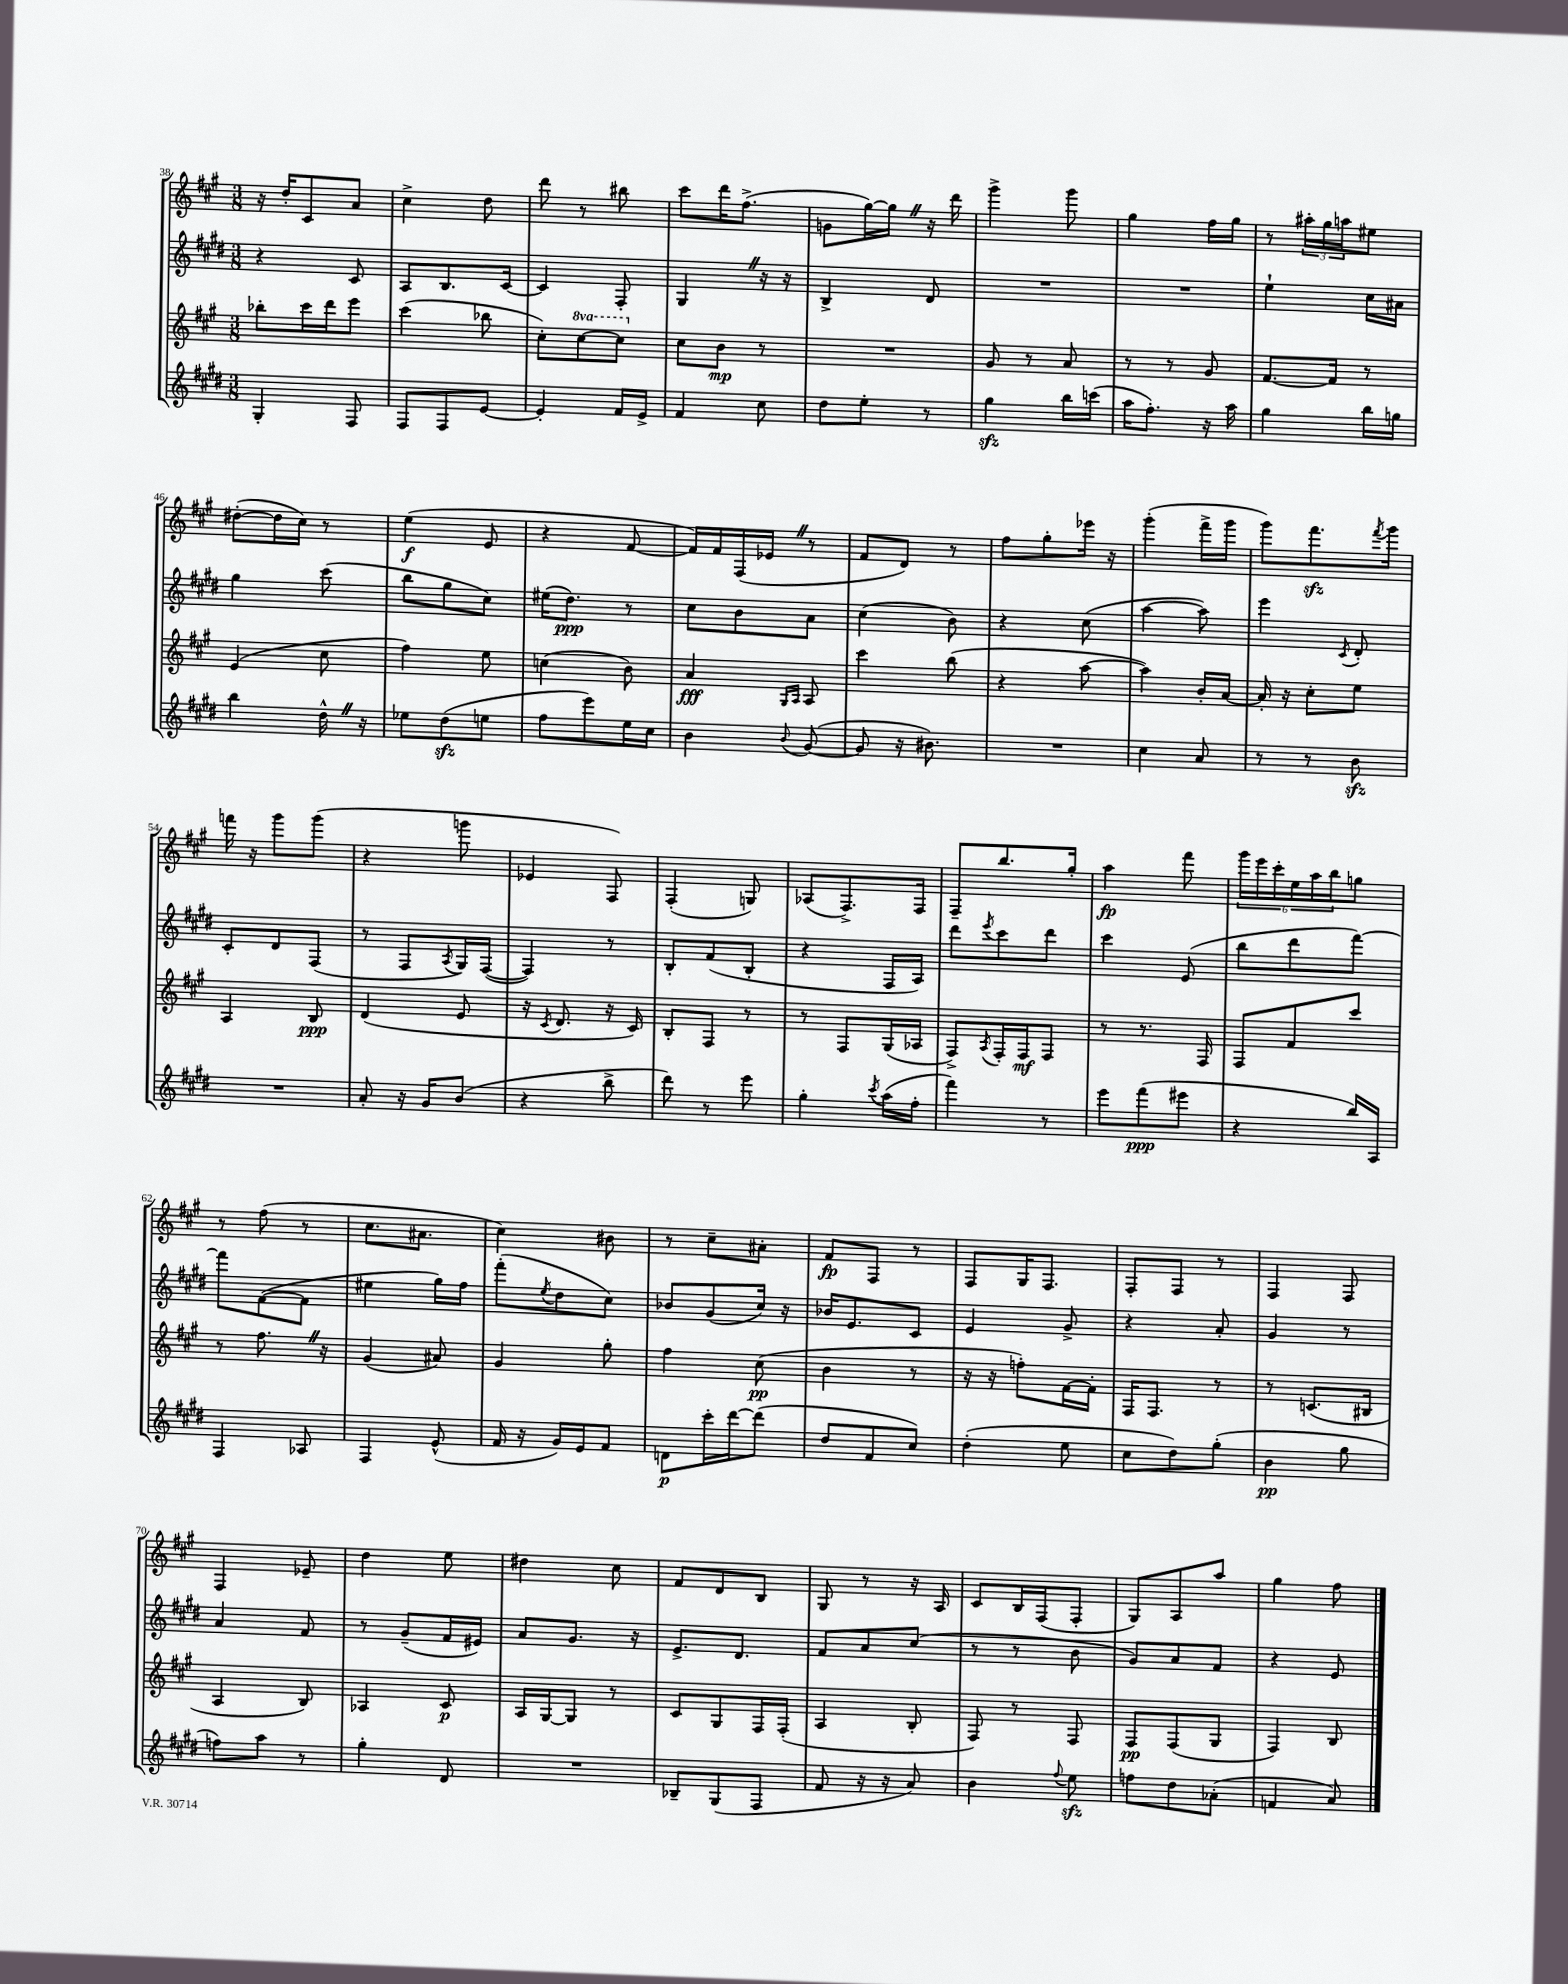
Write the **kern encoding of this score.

**kern	**kern	**kern	**kern
*staff4	*staff3	*staff2	*staff1
*clefG2	*clefG2	*clefG2	*clefG2
*k[f#c#g#d#]	*k[f#c#g#]	*k[f#c#g#d#]	*k[f#c#g#]
*M3/8	*M3/8	*M3/8	*M3/8
4G#'/	8bb-'\L	4r	16r
.	.	.	16dd'/LK
.	16ccc#\L	.	8c#/
.	16ddd\J	.	.
8F#/	8eee\J	8c#/	8a/J
=	=	=	=
8F#/L	(4ccc#\	8A/L	4cc#^\
8F#/	.	8.B/	.
[8e/J	8bb-\	.	8dd\
.	.	[16c#/Jk	.
=	=	=	=
4e'/]	8cc#'\L)	4c#/]	8ddd\
.	[8ccc#\	.	8r
16f#/LL	8ccc#\]J	8F#'/	8bb#\
16e^/JJ	.	.	.
=	=	=	=
4f#/	8cc#\L	4G#/	8ccc#\L
.	8b\J	.	16ddd\K
.	.	.	(8.ff#^\J
8cc#\	8r	16r	.
.	.	16r	.
=	=	=	=
8dd#\L	4.r	4B^/	8g\L
8ee'\J	.	.	[16gg#\L)
.	.	.	16gg#\]JJ
8r	.	8d#/	16r
.	.	.	16ddd\
=	=	=	=
4gg#\	8g#/	4.r	4ggg#^\
.	8r	.	.
16bb\LL	8a/	.	8ggg#\
(16ccc\JJ	.	.	.
=	=	=	=
16aa\LK	8r	4.r	4gg#\
8.ff#'\J)	.	.	.
.	8r	.	.
16r	8g#/	.	16ff#\LL
16aa\	.	.	16gg#\JJ
=	=	=	=
4gg#\	[8.f#/L	4ee`\	8r
.	.	.	24aa#'\LL
.	.	.	24gg#\
.	16f#/]Jk	.	.
.	.	.	24aa\J
16bb\LL	8r	16cc#\LL	8ee#\J
16gg\JJ	.	16a#\JJ	.
=	=	=	=
4bb\	(4e/	4gg#\	([8dd#'\L
.	.	.	16dd#\]L
.	.	.	16cc#\JJ)
16dd#^^\	8cc#\	(8ccc#\	8r
16r	.	.	.
=	=	=	=
8ee-\L	4ff#\)	8bb\L	(4ee\
(8dd#\	.	8gg#\	.
8ee\J	8ee\	8cc#\J)	8e/
=	=	=	=
8ff#\L	(4cc\	(16ee#\LK	4r
.	.	8.dd#\J)	.
8eee\)	.	.	.
16ee\L	8b\)	8r	[8f#/
16cc#\JJ	.	.	.
=	=	=	=
4b\	4a/	8cc#\L	16f#/]LL)
.	.	.	16f#/
.	.	8b\	(16F#/
.	.	.	16e-/JJ
.	16qqG#/LL	.	.
8qqb/	16qqA/JJ	.	.
([8g#/	8A/	8a\J	8r
=	=	=	=
8g#/]	4ccc#\	(4cc#\	8f#/L
16r	.	.	8d/J)
8.b#\)	.	.	.
.	(8bb\	8b\)	8r
=	=	=	=
4.r	4r	4r	8ff#\L
.	.	.	8gg#'\
.	[8aa\	(8cc#\	16eee-\Jk
.	.	.	16r
=	=	=	=
4cc#\	4aa\])	[4aa\	(4ggg#'\
8a/	16b'/LL	8aa\])	16fff#^\LL
.	[16a/JJ	.	16ggg#\JJ
=	=	=	=
8r	16a'/]	4eee\	8ggg#\L)
.	16r	.	.
8r	8cc#'\L	.	8.fff#\
.	.	8qc#/	.
8b\	8ee\J	8d#'/	.
.	.	.	8qfff#/
.	.	.	16ggg#\Jk
=	=	=	=
4.r	4A/	8c#'/L	16fff\
.	.	.	16r
.	.	8d#/	8ggg#\L
.	8B/	(8F#/J	(8ggg#\J
=	=	=	=
8a'/	(4d/	8r	4r
16r	.	8F#/L	.
16g#/LK	.	.	.
.	.	8qA/	.
(8b/J	8e/	16G#/L)	8ggg\
.	.	([16F#/JJ	.
=	=	=	=
4r	16r	4F#/])	4e-/
.	8qc#/	.	.
.	8.d/	.	.
8bb^\	16r	8r	8F#/)
.	16c#/)	.	.
=	=	=	=
8ddd#\)	8B'/L	8B'/L	(4F#'/
8r	8F#/J	(8f#/	.
8eee\	8r	8B'/J	8G/)
=	=	=	=
4gg#'\	8r	4r	(8A-/L
.	8F#/L	.	8.F#^/)
8qccc#/	.	.	.
(16aa\LL	(16G#/L	16F#/LL	.
16ff#'\JJ	16A-/JJ	16A/JJ)	16F#/Jk
=	=	=	=
4fff#\)	8F#^/L)	8ddd#\L	8F#~/L
.	8qA/	8qeee/	.
.	16F#'/L	8ccc#\	8.bb/
.	16F#/J	.	.
8r	8F#/J	8ddd#\J	.
.	.	.	16gg#'/Jk
=	=	=	=
8eee\L	8r	4ccc#\	4aa\
(8fff#\	8.r	.	.
8eee#\J	.	(8e/	8fff#\
.	16F#/	.	.
=	=	=	=
4r	8F#/L	8bb\L	24ggg#\LL
.	.	.	24eee\
.	.	.	24ccc#'\
.	8f#/	8ddd#\	24ee\
.	.	.	24aa\
.	.	.	24bb\J
16bb/LL)	8ccc#/J	[8fff#\J)	8gg\J
16A/JJ	.	.	.
=	=	=	=
4F#/	8r	8fff#\]L	8r
.	8.ff#\	([8f#\	(8ff#\
8A-/	.	8f#\]J	8r
.	16r	.	.
=	=	=	=
4F#/	(4g#/	4ee#\	8.cc#\L
.	.	.	8.a#\J
(8e^^/	8a#/)	16gg#\LL)	.
.	.	16ff#\JJ	.
=	=	=	=
16f#/	4g#/	(8fff#'\L	4cc#\)
16r	.	.	.
.	.	8qee/	.
16g#/LL)	.	8dd#\	.
16e/J	.	.	.
8f#/J	8gg#'\	8cc#\J)	8b#\
=	=	=	=
8d\L	4ff#\	8b-/L	8r
16ccc#'\L	.	(8g#/	8cc#~\L
[16ddd#\J	.	.	.
(8ddd#\]J	(8cc#\	16cc#/Jk)	8a#'\J
.	.	16r	.
=	=	=	=
8dd#/L	4b\	16b-/LK	8f#/L
.	.	8.e/	.
8f#/	.	.	8F#/J
8cc#/J)	8r	8c#/J	8r
=	=	=	=
(4dd#'\	16r	4e/	8F#/L
.	16r	.	.
.	8ff'\L)	.	16G#/K
.	.	.	8.F#/J
8ee\	[16f#\L	8g#^/	.
.	16f#'\]JJ	.	.
=	=	=	=
8cc#\L	16F#/LK	4r	8F#'/L
.	8.F#/J	.	.
8dd#\)	.	.	8F#/J
(8gg#'\J	8r	8a'/	8r
=	=	=	=
4b\	8r	4g#/	4F#/
.	(8.c/L	.	.
8gg#\	.	8r	8F#/
.	16B#/Jk	.	.
=	=	=	=
8ff\L)	4A/	4a/	4F#/
8aa\J	.	.	.
8r	8B/)	8f#/	8e-~/
=	=	=	=
4gg#'\	4A-/	8r	4dd\
.	.	(8g#~/L	.
8d#/	8c#/	16f#/L	8ee\
.	.	16e#/JJ)	.
=	=	=	=
4.r	16A/LL	8a/L	4dd#\
.	[16G#/J	.	.
.	8G#/]J	8.g#/J	.
.	8r	.	8cc#\
.	.	16r	.
=	=	=	=
8B-~/L	8c#/L	8.e^/L	8f#/L
(8G#/	8G#/	.	8d/
.	.	8.d#/J	.
8F#/J	16F#/L	.	8B/J
.	(16F#'/JJ	.	.
=	=	=	=
8f#/	4A/	8f#/L	8G#/
16r	.	8a/	8r
16r	.	.	.
8a/)	8B'/	(8cc#/J	16r
.	.	.	16A/
=	=	=	=
4b\	8F#/)	8r	8c#/L
.	8r	8r	16B/L
.	.	.	(16F#/J
8qqff#/	.	.	.
8ee\	8F#/	8b\	8F#'/J
=	=	=	=
8ff\L	8F#/L	8g#/L)	8G#/L)
8dd#\	(8F#/	8a/	8A/
(8a-'\J	8G#/J	8f#/J	8aa/J
=	=	=	=
4f/	4F#/)	4r	4gg#\
8a/)	8B/	8e/	8ff#\
==	==	==	==
*-	*-	*-	*-
